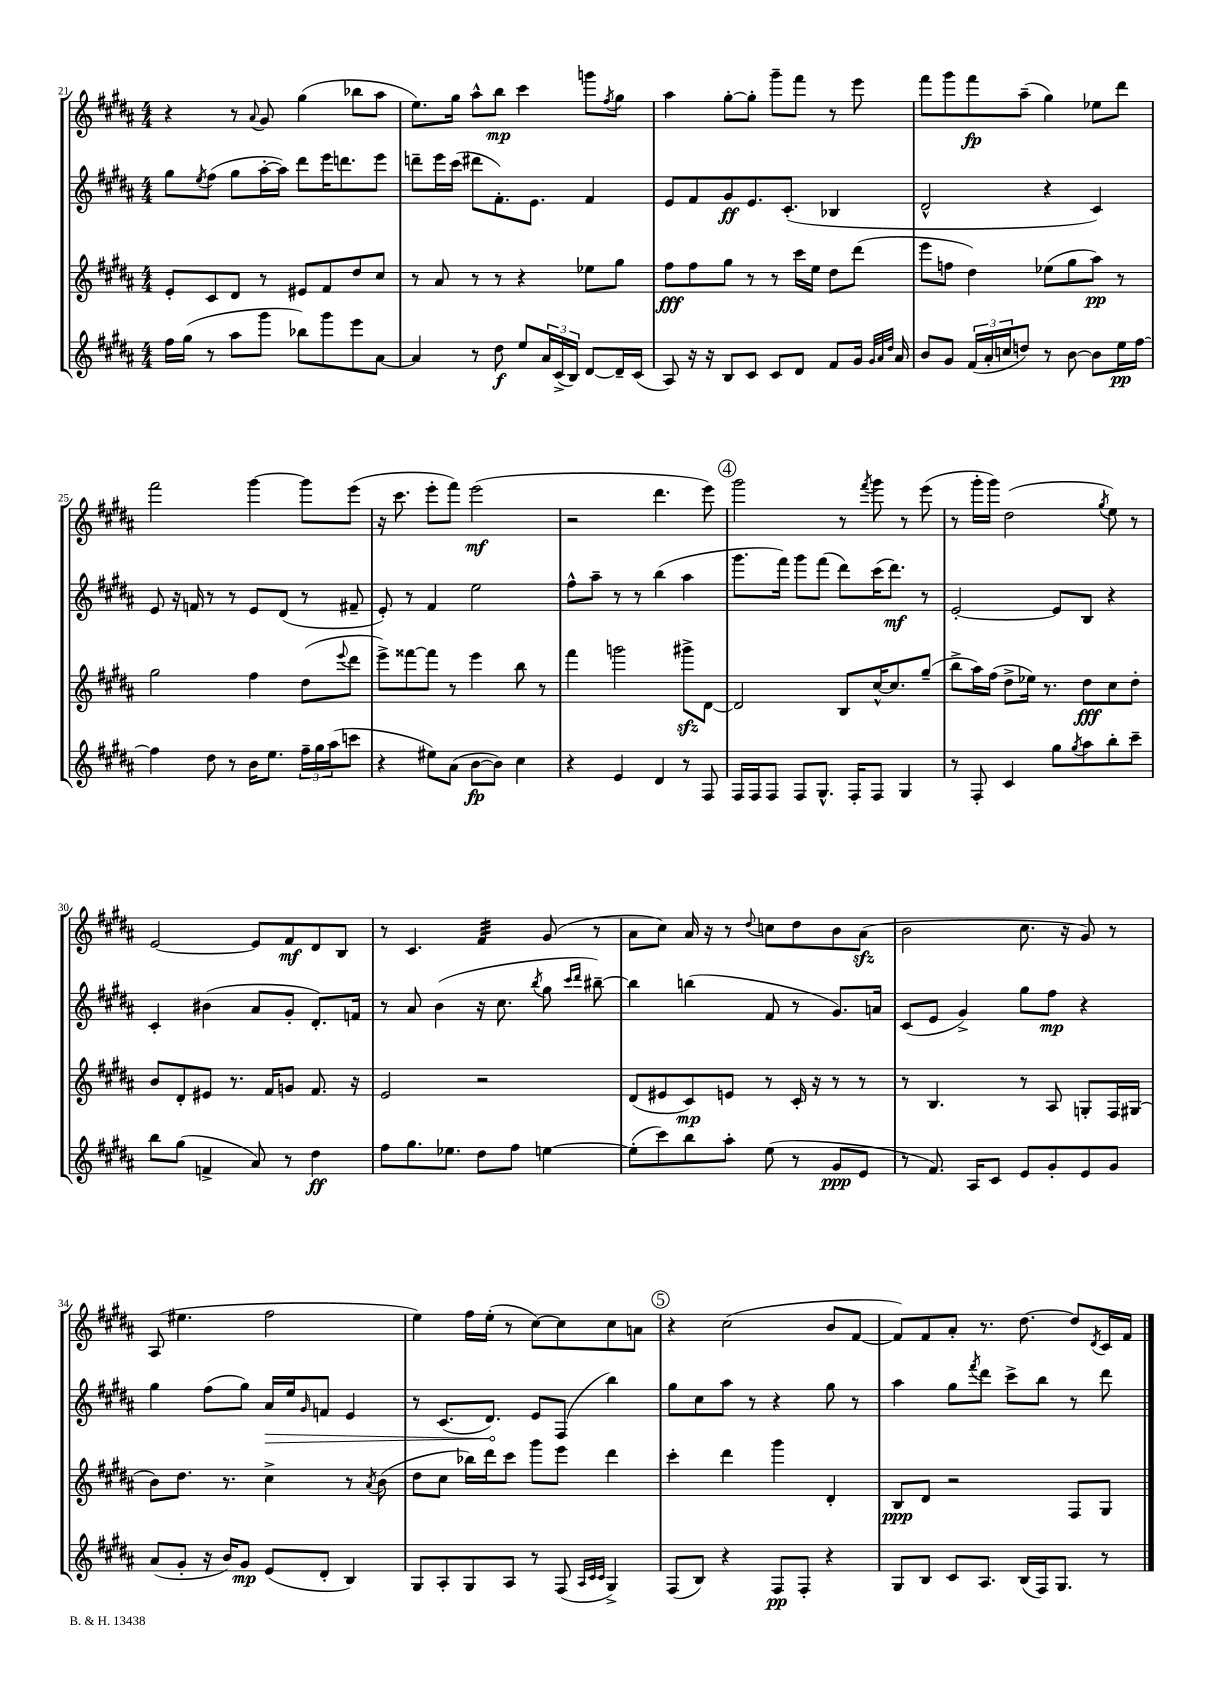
<<
\new StaffGroup <<
\new Staff = "s0" {
    \clef treble \key b \major \numericTimeSignature \time 4/4
    r4 r8 \appoggiatura { ais'8 } gis'8 gis''4( bes''8 ais''8 |
    e''8.) gis''16 ais''8-^ b''8\mp cis'''4 g'''8 \acciaccatura { fis''8 } gis''8 |
    ais''4 gis''8~-. gis''8-. gis'''8-- fis'''8 r8 e'''8 |
    fis'''8 gis'''8 fis'''8\fp ais''8--( gis''4) ees''8 dis'''8 |
    fis'''2 gis'''4~ gis'''8 e'''8( |
    r16 cis'''8. e'''8-. fis'''8) e'''2\mf( |
    r2 dis'''4. e'''8) |
    \mark \markup { \circle "4" } gis'''2 r8 \acciaccatura { fis'''8 } gis'''8 r8 e'''8( |
    r8 gis'''16-. gis'''16) dis''2( \acciaccatura { gis''8 } e''8) r8 |
    e'2~ e'8 fis'8\mf dis'8 b8 |
    r8 cis'4. fis'4:32 gis'8( r8 |
    ais'8 cis''8) ais'16 r16 r8 \appoggiatura { dis''8 } c''8 dis''8 b'8 ais'8\sfz( |
    b'2 cis''8. r16 gis'8) r8 |
    ais8( eis''4. fis''2 |
    e''4) fis''16 e''16-.( r8 cis''8~) cis''8 cis''8 a'8 |
    \mark \markup { \circle "5" } r4 cis''2( b'8 fis'8~ |
    fis'8) fis'8 ais'8-. r8. dis''8.~ dis''8 \acciaccatura { dis'8 } cis'16 fis'16 \bar "|." |
}
\new Staff = "s1" {
    \clef treble \key b \major \numericTimeSignature \time 4/4
    gis''8 \acciaccatura { e''8 } fis''8( gis''8 ais''16~-. ais''16) dis'''8 e'''16 d'''8. e'''8 |
    d'''8-- e'''16 cis'''16( dis'''8 fis'8.-.) e'8. fis'4 |
    e'8 fis'8 gis'8\ff e'8. cis'8.-.( bes4 |
    dis'2-^ r4 cis'4) |
    e'8 r16 f'16 r8 r8 e'8 dis'8( r8 fis'8-- |
    e'8-.) r8 fis'4 e''2 |
    fis''8-^ ais''8-- r8 r8 b''4( ais''4 |
    \mark \markup { \circle "4" } gis'''8. fis'''16) gis'''8 fis'''8( dis'''8) cis'''16( dis'''8.\mf) r8 |
    e'2~-. e'8 b8 r4 |
    cis'4-. bis'4( ais'8 gis'8-. dis'8.-.) f'16 |
    r8 ais'8 b'4( r16 cis''8. \acciaccatura { b''8 } gis''8 \grace { cis'''16 dis'''16 } bis''8~--) |
    bis''4 b''4( fis'8 r8 gis'8.) a'16 |
    cis'8( e'8 gis'4->) gis''8 fis''8\mp r4 |
    gis''4 fis''8( gis''8) \once \override Hairpin.circled-tip = ##t ais'16\> e''16 \grace { gis'16 } f'8 e'4 |
    r8 cis'8.( dis'8.\!) e'8 fis8( b''4) |
    \mark \markup { \circle "5" } gis''8 cis''8 ais''8 r8 r4 gis''8 r8 |
    ais''4 gis''8 \acciaccatura { fis'''8 } dis'''8 cis'''8-> b''8 r8 dis'''8 \bar "|." |
}
\new Staff = "s2" {
    \clef treble \key b \major \numericTimeSignature \time 4/4
    e'8-. cis'8 dis'8 r8 eis'8 fis'8 dis''8 cis''8 |
    r8 ais'8 r8 r8 r4 ees''8 gis''8 |
    fis''8\fff fis''8 gis''8 r8 r8 cis'''16 e''16 dis''8 dis'''8( |
    e'''8 f''8 dis''4) ees''8( gis''8 ais''8\pp) r8 |
    gis''2 fis''4 dis''8( \appoggiatura { e'''8 } dis'''8 |
    e'''8->) fisis'''8~ fisis'''8 r8 e'''4 b''8 r8 |
    fis'''4 g'''2 gis'''8->\sfz dis'8~ |
    \mark \markup { \circle "4" } dis'2 b8 cis''16~-^ cis''8. gis''8--( |
    b''8-> ais''16) fis''16( dis''8-> ees''16) r8. dis''8\fff cis''8 dis''8-. |
    b'8 dis'8-. eis'8 r8. fis'16 g'8 fis'8. r16 |
    e'2 r2 |
    dis'8( eis'8 cis'8\mp) e'8 r8 cis'16-. r16 r8 r8 |
    r8 b4. r8 ais8 g8-. fis16 gis16( |
    b'8) dis''8. r8. cis''4-> r8 \acciaccatura { ais'8 } b'8( |
    dis''8 cis''8 bes''16) dis'''16 cis'''8 gis'''8 e'''8 dis'''4 |
    \mark \markup { \circle "5" } cis'''4-. dis'''4 gis'''4 dis'4-. |
    b8\ppp dis'8 r2 fis8 gis8 \bar "|." |
}
\new Staff = "s3" {
    \clef treble \key b \major \numericTimeSignature \time 4/4
    fis''16 gis''16( r8 ais''8 gis'''8 bes''8) gis'''8 e'''8 ais'8~ |
    ais'4 r8 dis''8\f e''8 \tuplet 3/2 { ais'16 cis'16->( b16) } dis'8~ dis'16-- cis'16( |
    ais8) r16 r16 b8 cis'8 cis'8 dis'8 fis'8 gis'16 \grace { gis'32 ais'32 dis''32 } ais'16 |
    b'8 gis'8 \tuplet 3/2 { fis'16( ais'16-. c''16 } d''8) r8 b'8~ b'8 e''16\pp fis''16~ |
    fis''4 dis''8 r8 b'16 e''8. \tuplet 3/2 { fis''16-- gis''16 ais''16( } c'''8 |
    r4 eis''8) ais'8( b'8~\fp b'8) cis''4 |
    r4 e'4 dis'4 r8 fis8 |
    \mark \markup { \circle "4" } fis16 fis16 fis8 fis8 gis8.-^ fis16-. fis8 gis4 |
    r8 fis8-. cis'4 gis''8 \acciaccatura { gis''8 } ais''8 b''8-. cis'''8-- |
    b''8 gis''8( f'4-> ais'8) r8 dis''4\ff |
    fis''8 gis''8. ees''8. dis''8 fis''8 e''4~ |
    e''8-.( cis'''8) b''8 ais''8-. e''8( r8 gis'8\ppp e'8 |
    r8 fis'8.) ais16 cis'8 e'8 gis'8-. e'8 gis'8 |
    ais'8( gis'8-. r16 b'16) gis'8\mp e'8( dis'8-. b4) |
    gis8 ais8-. gis8 ais8 r8 fis8( \grace { ais32 cis'32 cis'32 } gis4->) |
    \mark \markup { \circle "5" } fis8( b8) r4 fis8\pp fis8-. r4 |
    gis8 b8 cis'8 ais8. b16( fis16) gis8. r8 \bar "|." |
}
>>
>>
\layout { \context { \Score currentBarNumber = #21 } }
